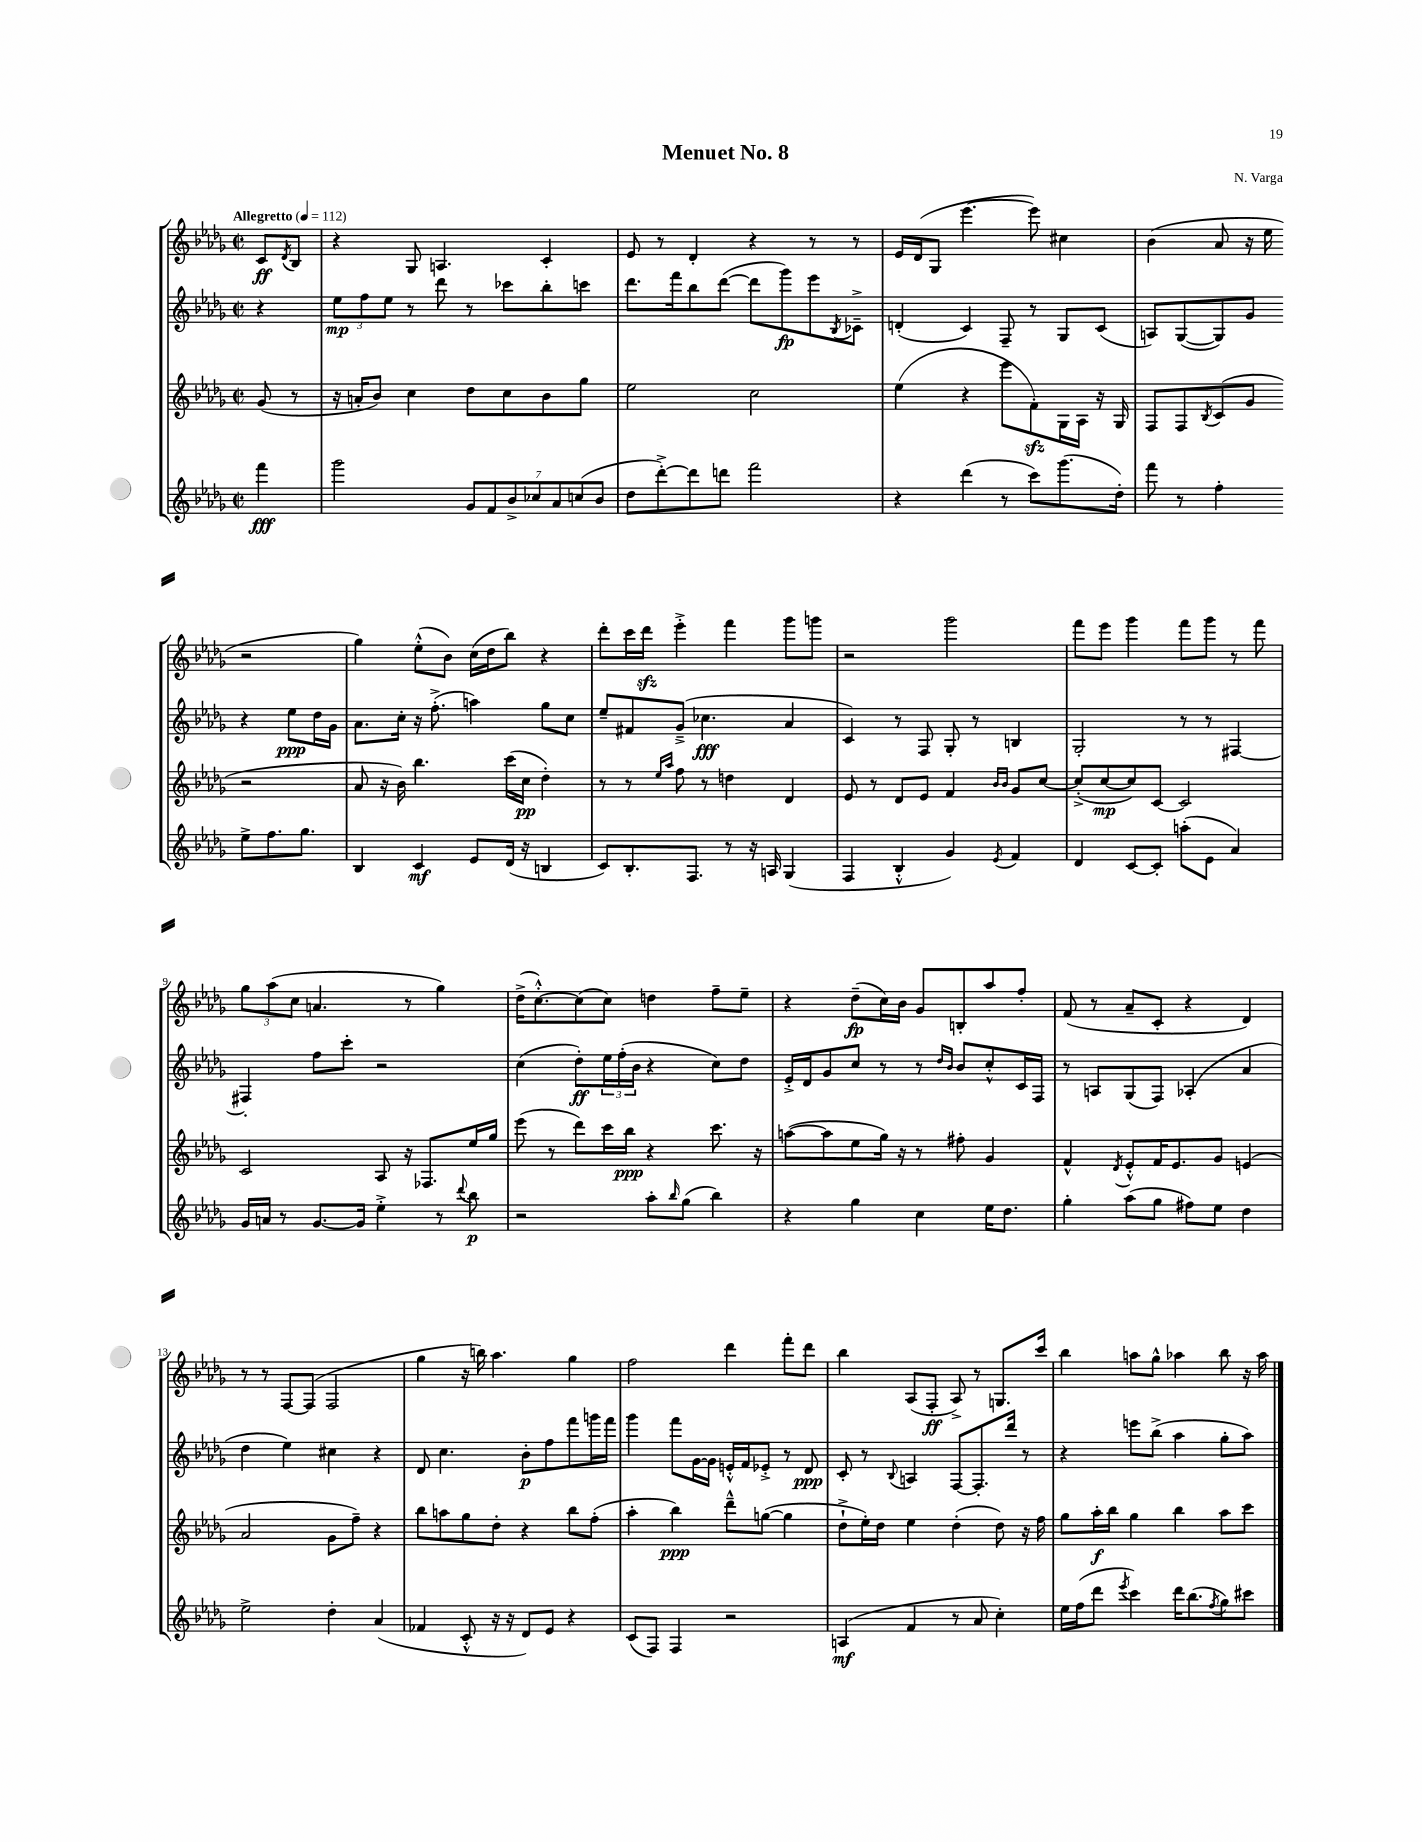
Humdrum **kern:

**kern	**kern	**kern	**kern
*staff4	*staff3	*staff2	*staff1
*clefG2	*clefG2	*clefG2	*clefG2
*k[b-e-a-d-g-]	*k[b-e-a-d-g-]	*k[b-e-a-d-g-]	*k[b-e-a-d-g-]
*M2/2	*M2/2	*M2/2	*M2/2
*met(c|)	*met(c|)	*met(c|)	*met(c|)
*MM112	*MM112	*MM112	*MM112
4fff	(8g-	4r	8c
.	.	.	8qd-
.	8r	.	8B-
=	=	=	=
2ggg-	16r	12ee-	4r
.	16a'	.	.
.	.	12ff	.
.	8b-)	.	.
.	.	12ee-	.
.	4cc	8r	8G-
.	.	8ddd-	4.A
14g-	8dd-	8r	.
14f	.	.	.
.	8cc	8ccc-	.
14b-^	.	.	.
14cc-	.	.	.
.	8b-	8bb-'	4c'
14a-	.	.	.
(14cc	.	.	.
.	8gg-	8ccc	.
14b-	.	.	.
=	=	=	=
8dd-	2ee-	8.ddd-	8e-
[8ddd-'^)	.	.	8r
.	.	16fff	.
8ddd-]	.	8bb-	4d-'
8ddd	.	([8ddd-	.
2fff	2cc	8ddd-]	4r
.	.	8ggg-)	.
.	.	8eee-	8r
.	.	8qB-	.
.	.	8c-~^	8r
=	=	=	=
4r	(4ee-	(4d'	16e-
.	.	.	(16d-
.	.	.	8G-
(4ddd-	4r	4c)	[4.eee-
8r	8eee-	8F~	.
8ccc)	8f')	8r	8eee-])
(8.ggg-	16G-	8G-	4cc#
.	16A-	.	.
.	16r	(8c	.
16dd-')	16G-	.	.
=	=	=	=
8fff	8F	8A)	(4b-
8r	8F	([8G-	.
.	8qB-	.	.
4ff'	(8c	8G-])	8a-
.	8g-	8g-	16r
.	.	.	16ee-
8ee-^	2r	4r	2r
8.ff	.	.	.
.	.	8ee-	.
8.gg-	.	.	.
.	.	16dd-	.
.	.	16g-	.
=	=	=	=
4B-	8a-	8.a-	4gg-)
.	16r	.	.
.	16b-)	16cc'	.
4c	4.bb-	16r	(8ee-'^^
.	.	(8.ff'^	.
.	.	.	8b-)
8e-	.	4aa)	(16cc
.	.	.	16dd-
(16d-	(16ccc	.	8bb-)
16r	16cc	.	.
4B	4dd-')	8gg-	4r
.	.	8cc	.
=	=	=	=
8c)	8r	8ee-~	8ddd-'
8.B-'	8r	8f#	16ccc
.	.	.	16ddd-
.	16qqee-	.	.
.	16qqaa-	.	.
.	8ff	(8g-~^	4eee-'^
8.F	.	.	.
.	8r	4.cc-	.
8r	4dd	.	4fff
16r	.	.	.
16A	.	.	.
(4G-	4d-	4a-	8ggg-
.	.	.	8ggg
=	=	=	=
4F	8e-	4c)	2r
.	8r	.	.
4B-'^^	8d-	8r	.
.	8e-	8F	.
4g-)	4f	8G-'	2ggg-
.	.	8r	.
.	16qqb-	.	.
8qe-	16qqb-	.	.
4f	8g-	4B	.
.	[8cc	.	.
=	=	=	=
4d-	(8cc'^]	2G-'	8fff
.	[8cc	.	8eee-
[8c	8cc])	.	4ggg-
8c']	[8c	.	.
(8aa'	2c]	8r	8fff
8e-	.	8r	8ggg-
4a-)	.	[4F#	8r
.	.	.	8fff
=	=	=	=
16g-	2c	4F#']	12gg-
16a	.	.	.
.	.	.	(12aa-
8r	.	.	.
.	.	.	12cc
[8.g-	.	8ff	4.a
.	.	8ccc'	.
16g-]	.	.	.
4ee-'^	8A-	2r	.
.	16r	.	8r
.	8.F-	.	.
8r	.	.	4gg-)
8qqddd-	.	.	.
8bb-	16ee-	.	.
.	16gg-	.	.
=	=	=	=
2r	(8eee-	(4cc	(16dd-^
.	.	.	[8.cc'^^)
.	8r	.	.
.	8ddd-)	8dd-')	(8cc]
.	16ccc	24ee-	8cc)
.	.	(24ff'	.
.	16bb-	.	.
.	.	24b-	.
8aa-'	4r	4r	4dd
16qqbb-	.	.	.
(8gg-	.	.	.
4bb-)	8.ccc	8cc)	8ff~
.	.	8dd-	8ee-~
.	16r	.	.
=	=	=	=
4r	([8aa	16e-'^	4r
.	.	16d-	.
.	8aa]	8g-	.
4gg-	8ee-	8cc	(8dd-~
.	16gg-)	8r	16cc)
.	16r	.	16b-
4cc	8r	8r	8g-
.	.	16qqdd-	.
.	.	16qqb-	.
.	8ff#'	8b-	8B'
16ee-	4g-	8cc'^^	8aa-
8.dd-	.	.	.
.	.	16c	8ff'
.	.	16F	.
=	=	=	=
4gg-'	4f^^	8r	(8f
.	.	8A	8r
.	8qd-	.	.
(8aa-	8e-'^^	(8G-	8a-~
8gg-	16f	8F)	8c'
.	8.e-	.	.
8ff#)	.	(4A-'	4r
8ee-	8g-	.	.
4dd-	(4e	4a-	4d-)
=	=	=	=
2ee-^	2a-	4dd-	8r
.	.	.	8r
.	.	4ee-)	[8F
.	.	.	(8F]
4dd-'	8g-	4cc#	2F
.	8ff~)	.	.
(4a-	4r	4r	.
=	=	=	=
4f-	8bb-	8d-	4gg-
.	8aa	4.cc	.
8c'^^	8gg-	.	16r
.	.	.	16bb)
16r	8dd-'	.	4.aa-
16r	.	.	.
8d-)	4r	8b-'	.
8e-	.	8ff	.
4r	8bb-	8fff	4gg-
.	(8ff'	16ggg	.
.	.	16fff	.
=	=	=	=
(8c	4aa-'	4ggg-	2ff
8F)	.	.	.
4F	4bb-)	8fff	.
.	.	[16g-	.
.	.	16g-]	.
2r	8ddd-~^^	16e'^^	4ddd-
.	.	16f	.
.	([8gg	8e-'^	.
.	4gg]	8r	8fff'
.	.	8d-	8ddd-
=	=	=	=
(4A	8dd-`^	8c'	4bb-
.	16ee-')	8r	.
.	16dd-	.	.
.	.	8qqB-	.
4f	4ee-	4A	(8A-
.	.	.	8F'
8r	(4dd-'	[8F	8A-^)
8a-	.	8.F']	8r
4cc')	8dd-)	.	8.G
.	.	16ddd-	.
.	16r	8r	.
.	16ff	.	16ccc
=	=	=	=
16ee-	8gg-	4r	4bb-
(16ff	.	.	.
8ddd-	16aa-'	.	.
.	16bb-	.	.
8qeee-	.	.	.
4ccc)	4gg-	8eee	8aa
.	.	(8bb-^	8gg-^^
16ddd-	4bb-	4aa-	4aa-
(8.bb-	.	.	.
8qff	.	.	.
8gg-)	8aa-	8gg-'	8bb-
8ccc#	8ccc	8aa-)	16r
.	.	.	16aa-
==	==	==	==
*-	*-	*-	*-
